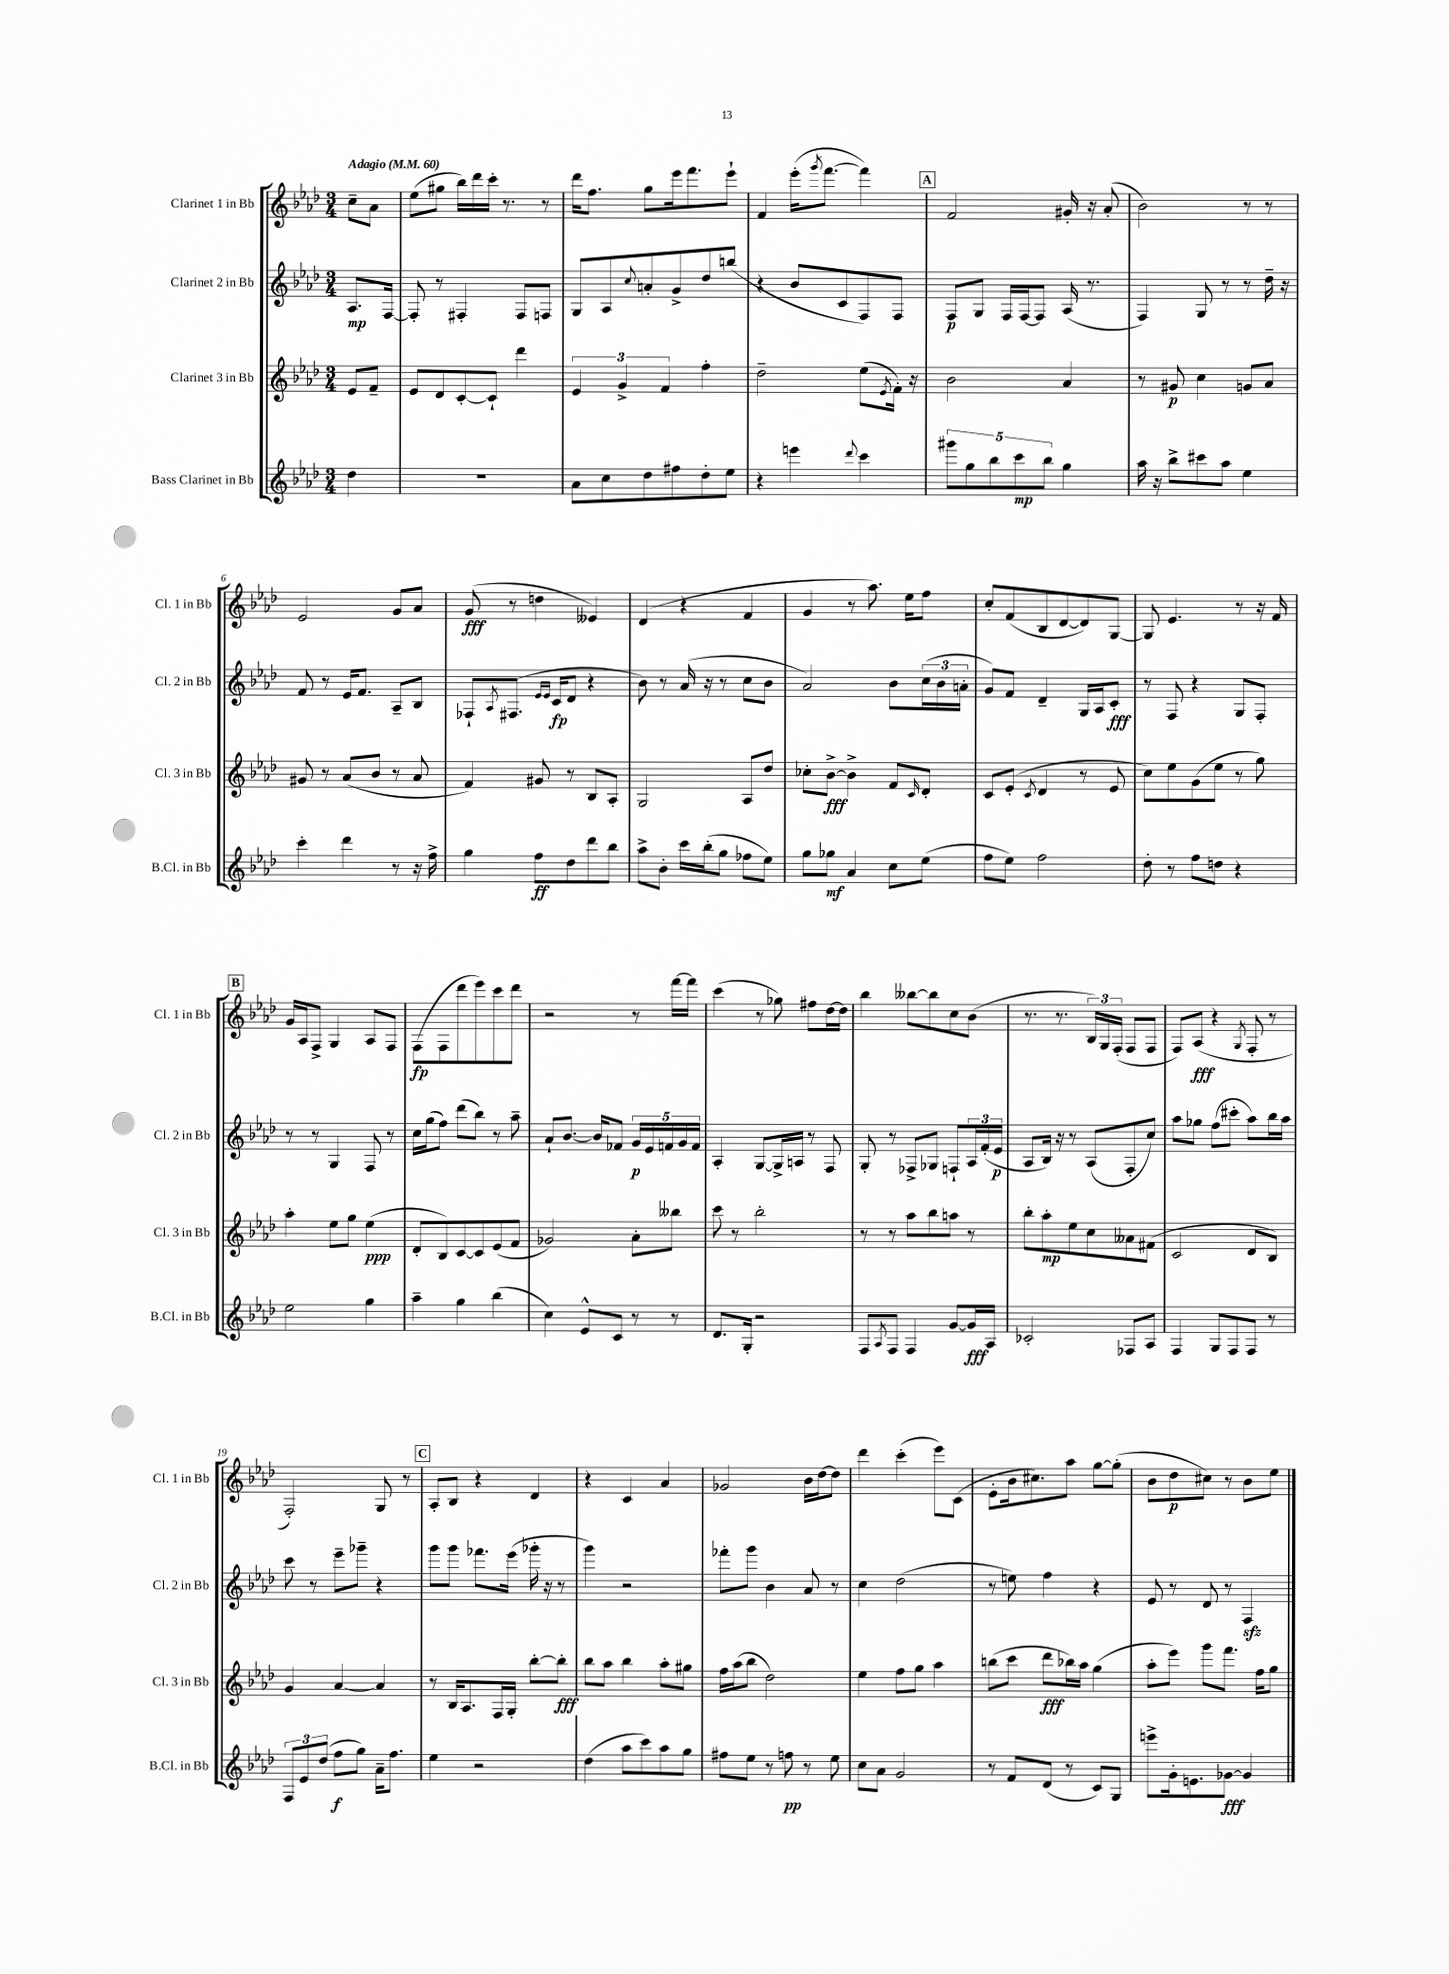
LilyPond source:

<<
\new StaffGroup <<
\new Staff = "s0" \with { instrumentName = "Clarinet 1 in Bb" shortInstrumentName = "Cl. 1 in Bb" } {
    \clef treble \key aes \major \numericTimeSignature \time 3/4 \partial 4 \tempo "Adagio" 4 = 60
    c''8-- aes'8 |
    ees''8( gis''8 bes''16) des'''16 c'''16-. r8. r8 |
    des'''16 f''8. g''8 ees'''16 f'''8. ees'''8-! |
    f'4 ees'''16-.( \acciaccatura { g'''8 } f'''8.~ f'''4) |
    \mark \markup { \box "A" } f'2 gis'16-. r16 aes'8-.( |
    bes'2) r8 r8 |
    ees'2 g'8 aes'8 |
    g'8\fff( r8 d''4 eeses'4) |
    des'4( r4 f'4 |
    g'4 r8 aes''8.) ees''16 f''8 |
    c''8-. f'8( bes8 des'8~ des'8) g8~ |
    g8 ees'4. r8 r16 f'16 |
    \mark \markup { \box "B" } g'16 aes16 f8-> g4 aes8 f8 |
    f8\fp( f8 des'''8 ees'''8) c'''8 des'''8 |
    r2 r8 f'''16~ f'''16 |
    c'''4( r8 ges''8) fis''8 des''16~ des''16 |
    bes''4 beses''8~ beses''8 c''8 bes'8( |
    r8. r8. \tuplet 3/2 { bes16) g16 f16-.( } f8 f8 |
    f8) aes8\fff( r4 \acciaccatura { g8 } f8-. r8 |
    f2-.) g8 r8 |
    \mark \markup { \box "C" } aes8-. bes8 r4 des'4 |
    r4 c'4 aes'4 |
    ges'2 bes'16 des''16~ des''8 |
    des'''4 c'''4-.( ees'''8) c'8( |
    ees'8-. bes'16 cis''8.) aes''8 g''8~ g''8-.( |
    bes'8 des''8\p cis''8) r8 bes'8 ees''8 \bar "|." |
}
\new Staff = "s1" \with { instrumentName = "Clarinet 2 in Bb" shortInstrumentName = "Cl. 2 in Bb" } {
    \clef treble \key aes \major \numericTimeSignature \time 3/4 \partial 4
    aes8.\mp f16~ |
    f8-. r8 fis4-. fis8 f8 |
    g8 aes8 \appoggiatura { c''8 } a'8-. g'8-> des''8 b''8( |
    r4 bes'8 c'8 f8) f8 |
    \mark \markup { \box "A" } f8\p g8 f16 f16~ f8 aes16( r8. |
    f4) g8 r8 r8 des''16-- r16 |
    f'8 r8 ees'16 f'8. aes8-- bes8 |
    fes8-! \acciaccatura { aes8 } fis8.( \grace { ees'16 ees'16 } c'16\fp des'8 r4 |
    bes'8) r8 aes'16( r16 r8 c''8 bes'8 |
    aes'2) bes'8 \tuplet 3/2 { c''16( bes'16 a'16-. } |
    g'8) f'8 des'4-- g16 aes16 c'8-.\fff |
    r8 f8 r4 g8 f8-. |
    \mark \markup { \box "B" } r8 r8 g4 f8 r8 |
    c''16 g''16( f''8) des'''8( bes''8) r8 aes''8-- |
    aes'8-! bes'8.~ bes'16 fes'8 \tuplet 5/4 { g'16\p ees'16 f'16 g'16 f'16 } |
    aes4-. g8~ g16-> a16 r8 f8 |
    g8-. r8 fes8-> ges8 f8-! \tuplet 3/2 { aes16 f'16-.( ees'16\p } |
    aes8 bes16) r16 r8 aes8( f8-. c''8) |
    aes''8 ges''8 f''8( cis'''8-. aes''8) bes''16 aes''16 |
    c'''8 r8 ees'''8-- ges'''8-- r4 |
    \mark \markup { \box "C" } g'''8 g'''8 fes'''8. ees'''16( ges'''16-. r16 r8 |
    g'''4) r2 |
    fes'''8-. g'''8 bes'4 aes'8 r8 |
    c''4 des''2( |
    r8 e''8) f''4 r4 |
    ees'8 r8 des'8 r8 f4\sfz \bar "|." |
}
\new Staff = "s2" \with { instrumentName = "Clarinet 3 in Bb" shortInstrumentName = "Cl. 3 in Bb" } {
    \clef treble \key aes \major \numericTimeSignature \time 3/4 \partial 4
    ees'8 f'8-- |
    ees'8 des'8 c'8~-. c'8-! des'''4 |
    \tuplet 3/2 { ees'4 g'4-> f'4 } f''4-. |
    des''2-- ees''8( \acciaccatura { ees'8 } f'16-.) r16 |
    \mark \markup { \box "A" } bes'2 aes'4 |
    r8 gis'8\p c''4 g'8 aes'8 |
    gis'8 r8 aes'8( bes'8 r8 aes'8 |
    f'4) gis'8 r8 bes8 aes8-. |
    g2 aes8 des''8 |
    ces''8-. bes'8~->\fff bes'4-> f'8 \grace { c'16 } des'8-. |
    c'8 ees'8-.( \acciaccatura { c'8 } des'4 r8 ees'8 |
    c''8) ees''8 g'8( ees''8 r8 g''8) |
    \mark \markup { \box "B" } aes''4-. ees''8 g''8 ees''4\ppp( |
    des'8-. bes8) c'8~ c'8 ees'8( f'8 |
    ges'2) aes'8-. beses''8 |
    c'''8 r8 bes''2-. |
    r8 r8 aes''8 bes''8 a''8 r8 |
    bes''8-. aes''8-.\mp ees''8 c''8 aeses'8 fis'8( |
    c'2 des'8 bes8) |
    g'4 aes'4~ aes'4 |
    \mark \markup { \box "C" } r8 bes16 aes8. f16 g16-. bes''8~-. bes''8-.\fff |
    bes''8 aes''8 bes''4 aes''8-. gis''8 |
    f''16 aes''16( bes''8 des''2) |
    ees''4 f''8 g''8 aes''4 |
    b''8( c'''8 des'''8\fff bes''16) aes''16 g''4( |
    aes''8-. ees'''8) g'''8 f'''8. f''16 g''8 \bar "|." |
}
\new Staff = "s3" \with { instrumentName = "Bass Clarinet in Bb" shortInstrumentName = "B.Cl. in Bb" } {
    \clef treble \key aes \major \numericTimeSignature \time 3/4 \partial 4
    des''4 |
    R2. |
    aes'8 c''8 des''8 fis''8 des''8-. ees''8 |
    r4 e'''4 \appoggiatura { des'''8 } c'''4 |
    \mark \markup { \box "A" } \tuplet 5/4 { gis'''8 g''8 bes''8 c'''8\mp bes''8 } g''4 |
    aes''16 r16 bes''8-> cis'''8 aes''8 ees''4 |
    c'''4-. des'''4 r8 r16 f''16-> |
    g''4 f''8\ff des''8 des'''8 bes''8 |
    aes''8-> bes'8-. c'''16 bes''16-.( g''8 fes''8 ees''8) |
    g''8 ges''8\mf aes'4 c''8 ees''8( |
    f''8 ees''8) f''2 |
    des''8-. r8 f''8 d''8 r4 |
    \mark \markup { \box "B" } ees''2 g''4 |
    aes''4-- g''4 bes''4( |
    c''4) ees'8-^ c'8 r8 r8 |
    des'8. g16-. r2 |
    f8 \acciaccatura { aes8 } f8 f4 g'8~ g'16\fff aes16 |
    ces'2-. fes8 aes8 |
    f4 g8 f8 f8 r8 |
    \tuplet 3/2 { f8 ees'8 des''8( } f''8\f g''8) aes'16-- f''8. |
    \mark \markup { \box "C" } ees''4 r2 |
    des''4( aes''8 c'''8) aes''8 g''8 |
    fis''8 ees''8 r8 f''8\pp r8 ees''8 |
    c''8 aes'8 g'2 |
    r8 f'8 des'8( r8 c'8) g8 |
    e'''8-> g'16-. e'8. ges'8~\fff ges'4 \bar "|." |
}
>>
>>
